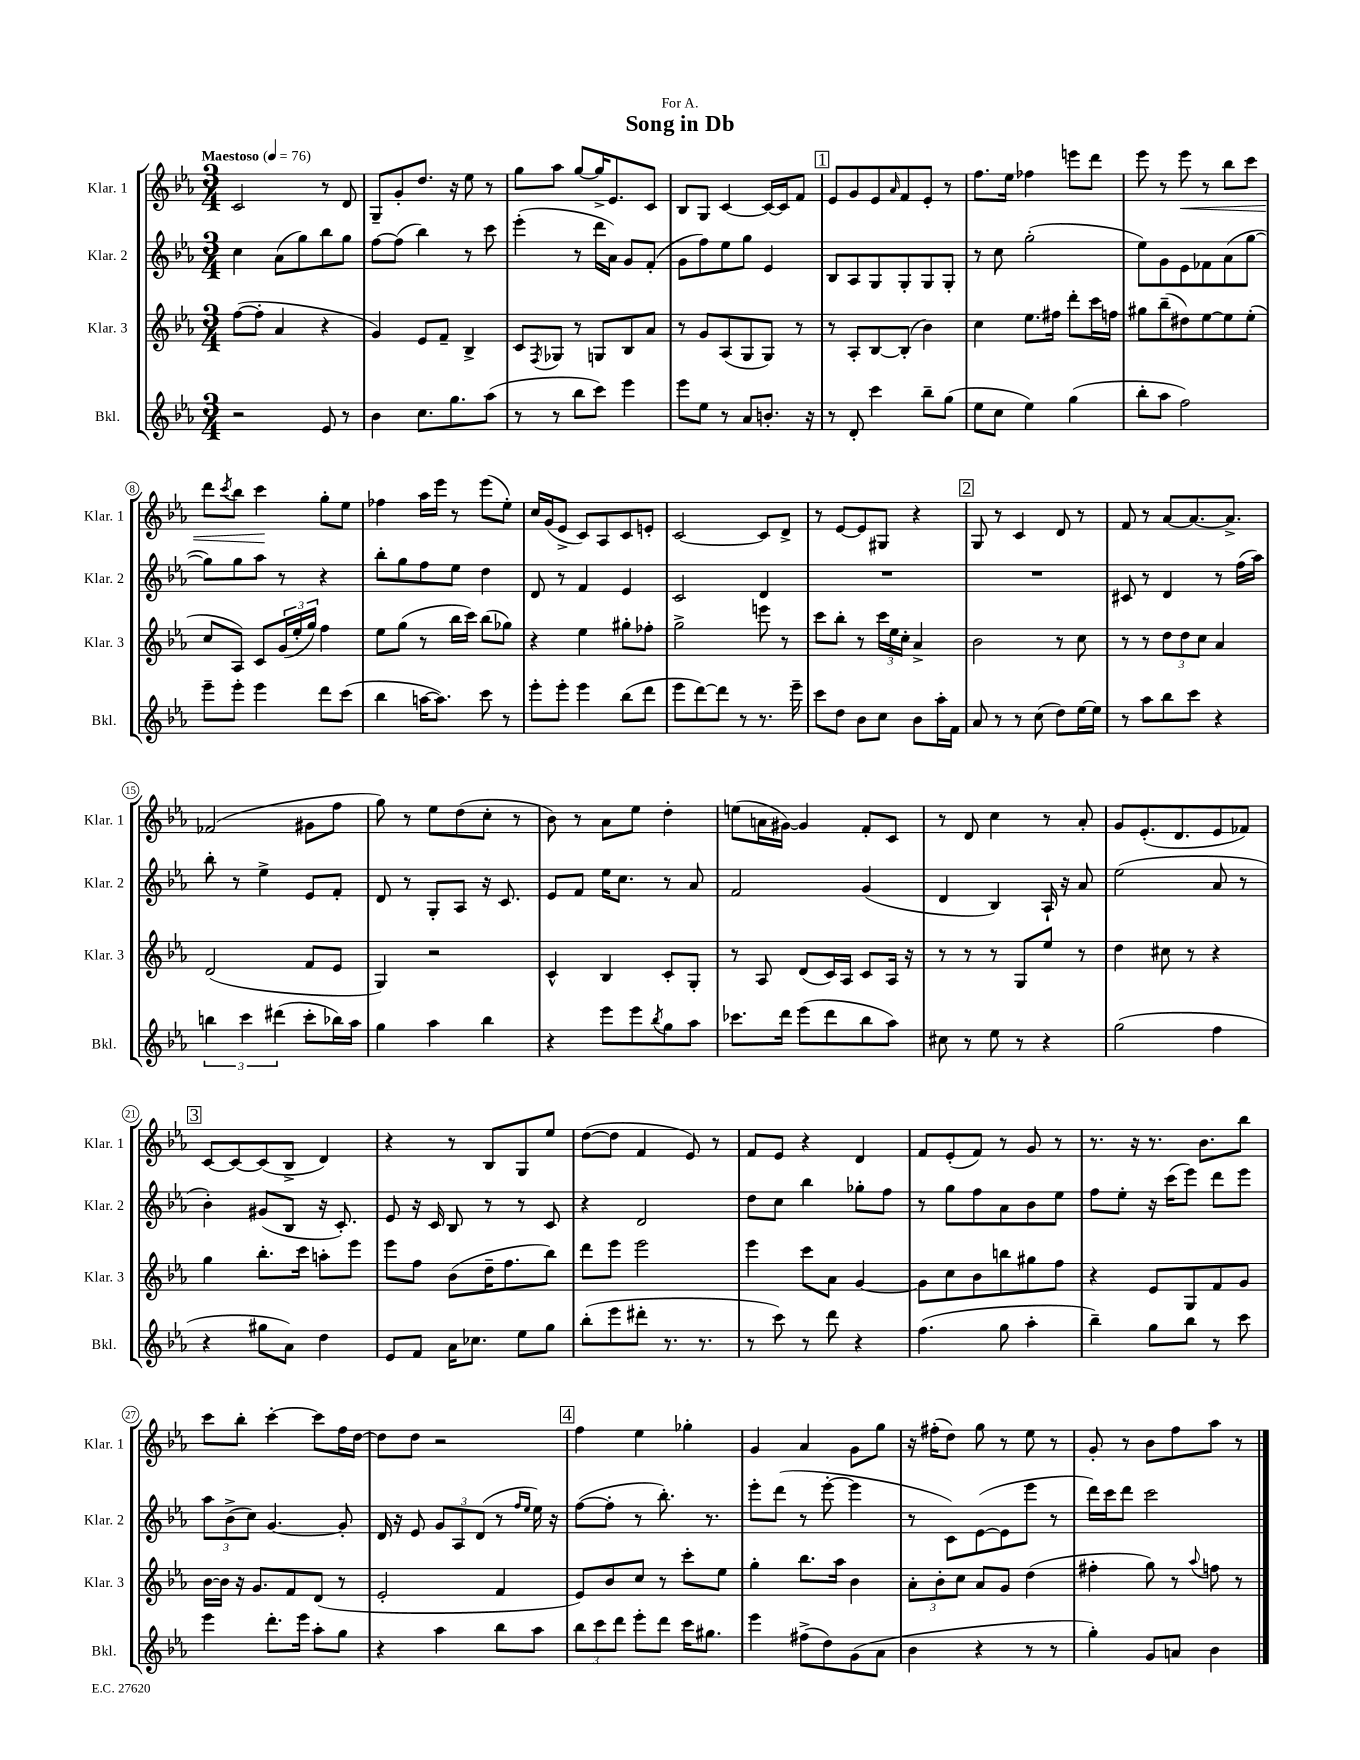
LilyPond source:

\header { title = "Song in Db" dedication = "For A." }
<<
\new StaffGroup <<
\new Staff = "s0" \with { instrumentName = "Klar. 1" shortInstrumentName = "Klar. 1" } {
    \clef treble \key ees \major \numericTimeSignature \time 3/4 \tempo "Maestoso" 4 = 76
    c'2 r8 d'8 |
    g8-- g'8-. d''8. r16 ees''8 r8 |
    g''8 aes''8 g''8~ g''16-> ees'8. c'8 |
    bes8 g8 c'4~ c'16~ c'16 f'8 |
    \mark \markup { \box "1" } ees'8 g'8 ees'8 \grace { aes'16 } f'8 ees'8-. r8 |
    f''8. ees''16 fes''4 e'''8 d'''8 |
    ees'''8 r8 ees'''8\< r8 bes''8 c'''8 |
    d'''8 \acciaccatura { c'''8 } bes''8 c'''4\! g''8-. ees''8 |
    fes''4 aes''16 ees'''16 r8 ees'''8( ees''8-.) |
    c''16 g'16( ees'8-> c'8) aes8 c'8 e'8-. |
    c'2~ c'8 d'8-> |
    r8 ees'8~ ees'8 gis8 r4 |
    \mark \markup { \box "2" } g8 r8 c'4 d'8 r8 |
    f'8 r8 aes'8~ aes'8.~ aes'8.-> |
    fes'2( gis'8 f''8 |
    g''8) r8 ees''8 d''8( c''8-. r8 |
    bes'8) r8 aes'8 ees''8 d''4-. |
    e''8( a'16 gis'16~) gis'4 f'8-. c'8 |
    r8 d'8 c''4 r8 aes'8-. |
    g'8 ees'8.-.( d'8. ees'8 fes'8) |
    \mark \markup { \box "3" } c'8~ c'8~ c'8( bes8-> d'4) |
    r4 r8 bes8 g8 ees''8 |
    d''8~( d''8 f'4 ees'8) r8 |
    f'8 ees'8 r4 d'4 |
    f'8 ees'8-.( f'8) r8 g'8 r8 |
    r8. r16 r8. bes'8. bes''8 |
    c'''8 bes''8-. c'''4~-. c'''8 f''16 d''16~ |
    d''8 d''8 r2 |
    \mark \markup { \box "4" } f''4 ees''4 ges''4-. |
    g'4 aes'4 g'8 g''8 |
    r16 fis''16-.( d''8) g''8 r8 ees''8 r8 |
    g'8-. r8 bes'8 f''8 aes''8 r8 \bar "|." |
}
\new Staff = "s1" \with { instrumentName = "Klar. 2" shortInstrumentName = "Klar. 2" } {
    \clef treble \key ees \major \numericTimeSignature \time 3/4
    c''4 aes'8( g''8) bes''8 g''8 |
    f''8~ f''8( bes''4) r8 c'''8 |
    ees'''4-.( r8 d'''16 aes'16) g'8 f'8-.( |
    g'8 f''8) ees''8 g''8 ees'4 |
    \mark \markup { \box "1" } bes8 aes8 g8 g8-. g8 g8-. |
    r8 c''8 g''2-.( |
    ees''8) g'8 ees'8 fes'8 aes'8( g''8~ |
    g''8) g''8 aes''8 r8 r4 |
    bes''8-. g''8 f''8 ees''8 d''4 |
    d'8 r8 f'4 ees'4 |
    c'2 d'4 |
    R2. |
    \mark \markup { \box "2" } R2. |
    cis'8 r8 d'4 r8 f''16( aes''16) |
    bes''8-. r8 ees''4-> ees'8 f'8-. |
    d'8 r8 g8-. aes8 r16 c'8. |
    ees'8 f'8 ees''16 c''8. r8 aes'8 |
    f'2 g'4( |
    d'4 bes4) aes16-! r16 aes'8 |
    ees''2( aes'8 r8 |
    \mark \markup { \box "3" } bes'4-.) gis'8( bes8 r16 c'8.-.) |
    ees'8 r16 c'16 bes8 r8 r8 c'8 |
    r4 d'2 |
    d''8 c''8 bes''4 ges''8-. f''8 |
    r8 g''8 f''8 aes'8 bes'8 ees''8 |
    f''8 ees''8-. r16 c'''16( ees'''8) d'''8 ees'''8 |
    \tuplet 3/2 { aes''8 bes'8->( c''8) } g'4.~ g'8-. |
    d'16 r16 ees'8 \tuplet 3/2 { g'8 aes8 d'8( } r8 \grace { f''16 ees''16 } ees''16) r16 |
    \mark \markup { \box "4" } f''8~( f''8-. r8 bes''8.-.) r8. |
    ees'''8-. d'''8( r8 ees'''8~-. ees'''4 |
    r8 c'8) ees'8~( ees'8 ees'''8 r8 |
    d'''16) c'''16 d'''8 c'''2 \bar "|." |
}
\new Staff = "s2" \with { instrumentName = "Klar. 3" shortInstrumentName = "Klar. 3" } {
    \clef treble \key ees \major \numericTimeSignature \time 3/4
    f''8~( f''8-. aes'4 r4 |
    g'4) ees'8 f'8-- bes4-> |
    c'8 \acciaccatura { f8 } ges8 r8 g8 bes8 aes'8 |
    r8 g'8 aes8( g8 g8) r8 |
    \mark \markup { \box "1" } r8 aes8-. bes8~ bes8-.( bes'4) |
    c''4 ees''8. fis''16 d'''8-. c'''16 f''16 |
    gis''8 bes''8--( dis''8) ees''8~ ees''8 ees''8-.( |
    c''8 aes8) c'8 \tuplet 3/2 { g'16( ees''16-. g''16) } f''4 |
    ees''8 g''8( r8 bes''16 c'''16) bes''8( ges''8) |
    r4 ees''4 gis''8-. fes''8-. |
    g''2-> e'''8 r8 |
    c'''8 bes''8-. r8 \tuplet 3/2 { c'''16 ees''16 c''16-. } aes'4-> |
    \mark \markup { \box "2" } bes'2 r8 c''8 |
    r8 r8 \tuplet 3/2 { d''8 d''8 c''8 } aes'4 |
    d'2( f'8 ees'8 |
    g4) r2 |
    c'4-^ bes4 c'8-. g8-. |
    r8 aes8 d'8( c'16) aes16 c'8 aes16 r16 |
    r8 r8 r8 g8 ees''8 r8 |
    d''4 cis''8 r8 r4 |
    \mark \markup { \box "3" } g''4 bes''8.-. c'''16 a''8-. ees'''8 |
    ees'''8 f''8 bes'8( d''16-- f''8. bes''8) |
    d'''8 ees'''8 ees'''2 |
    ees'''4 c'''8 aes'8 g'4~ |
    g'8 c''8 bes'8 b''8 gis''8 f''8 |
    r4 ees'8 g8 f'8 g'8 |
    bes'16~ bes'16 r16 g'8. f'8 d'8( r8 |
    ees'2-. f'4 |
    \mark \markup { \box "4" } ees'8) bes'8 c''8 r8 c'''8-. ees''8 |
    g''4-. bes''8. aes''16 bes'4 |
    \tuplet 3/2 { aes'8-. bes'8-. c''8 } aes'8 g'8 d''4( |
    fis''4-. g''8) r8 \appoggiatura { aes''8 } f''8 r8 \bar "|." |
}
\new Staff = "s3" \with { instrumentName = "Bkl." shortInstrumentName = "Bkl." } {
    \clef treble \key ees \major \numericTimeSignature \time 3/4
    r2 ees'8 r8 |
    bes'4 c''8. g''8. aes''8( |
    r8 r8 bes''8 c'''8) ees'''4 |
    ees'''8 ees''8 r8 aes'8 b'8.-. r16 |
    \mark \markup { \box "1" } r8 d'8-. c'''4 bes''8-- g''8( |
    ees''8 c''8 ees''4) g''4( |
    bes''8-. aes''8 f''2) |
    ees'''8-- ees'''8-. ees'''4 d'''8 c'''8( |
    bes''4 a''16~ a''8.) c'''8 r8 |
    ees'''8-. ees'''8-. ees'''4 bes''8( d'''8 |
    ees'''8 d'''8~) d'''8 r8 r8. ees'''16-- |
    c'''8 d''8 bes'8 c''8 bes'8 aes''16-. f'16 |
    \mark \markup { \box "2" } aes'8 r8 r8 c''8( d''8) ees''16~ ees''16 |
    r8 aes''8 bes''8 c'''8 r4 |
    \tuplet 3/2 { b''4 c'''4 dis'''4( } c'''8-. bes''16) aes''16 |
    g''4 aes''4 bes''4 |
    r4 ees'''8 ees'''8 \acciaccatura { bes''8 } g''8 aes''8 |
    ces'''8. d'''16 ees'''8( d'''8 bes''8 aes''8) |
    cis''8 r8 ees''8 r8 r4 |
    g''2( f''4 |
    \mark \markup { \box "3" } r4 gis''8 aes'8) d''4 |
    ees'8 f'8 aes'16 ces''8. ees''8 g''8 |
    bes''8-.( ees'''8 dis'''8-. r8. r8. |
    r8 c'''8) r8 d'''8 r4 |
    f''4.( g''8 aes''4-. |
    bes''4--) g''8 bes''8 r8 c'''8 |
    ees'''4 d'''8.-. ees'''16 aes''8-. g''8 |
    r4 aes''4 bes''8 aes''8 |
    \mark \markup { \box "4" } \tuplet 3/2 { bes''8 c'''8 d'''8 } ees'''8-. d'''8 c'''16 gis''8. |
    ees'''4 fis''8->( d''8) g'8( aes'8 |
    bes'4 r4 r8 r8 |
    g''4-.) g'8 a'8 bes'4 \bar "|." |
}
>>
>>
\layout { \context { \Score \override BarNumber.stencil = #(make-stencil-circler 0.1 0.3 ly:text-interface::print) } }
